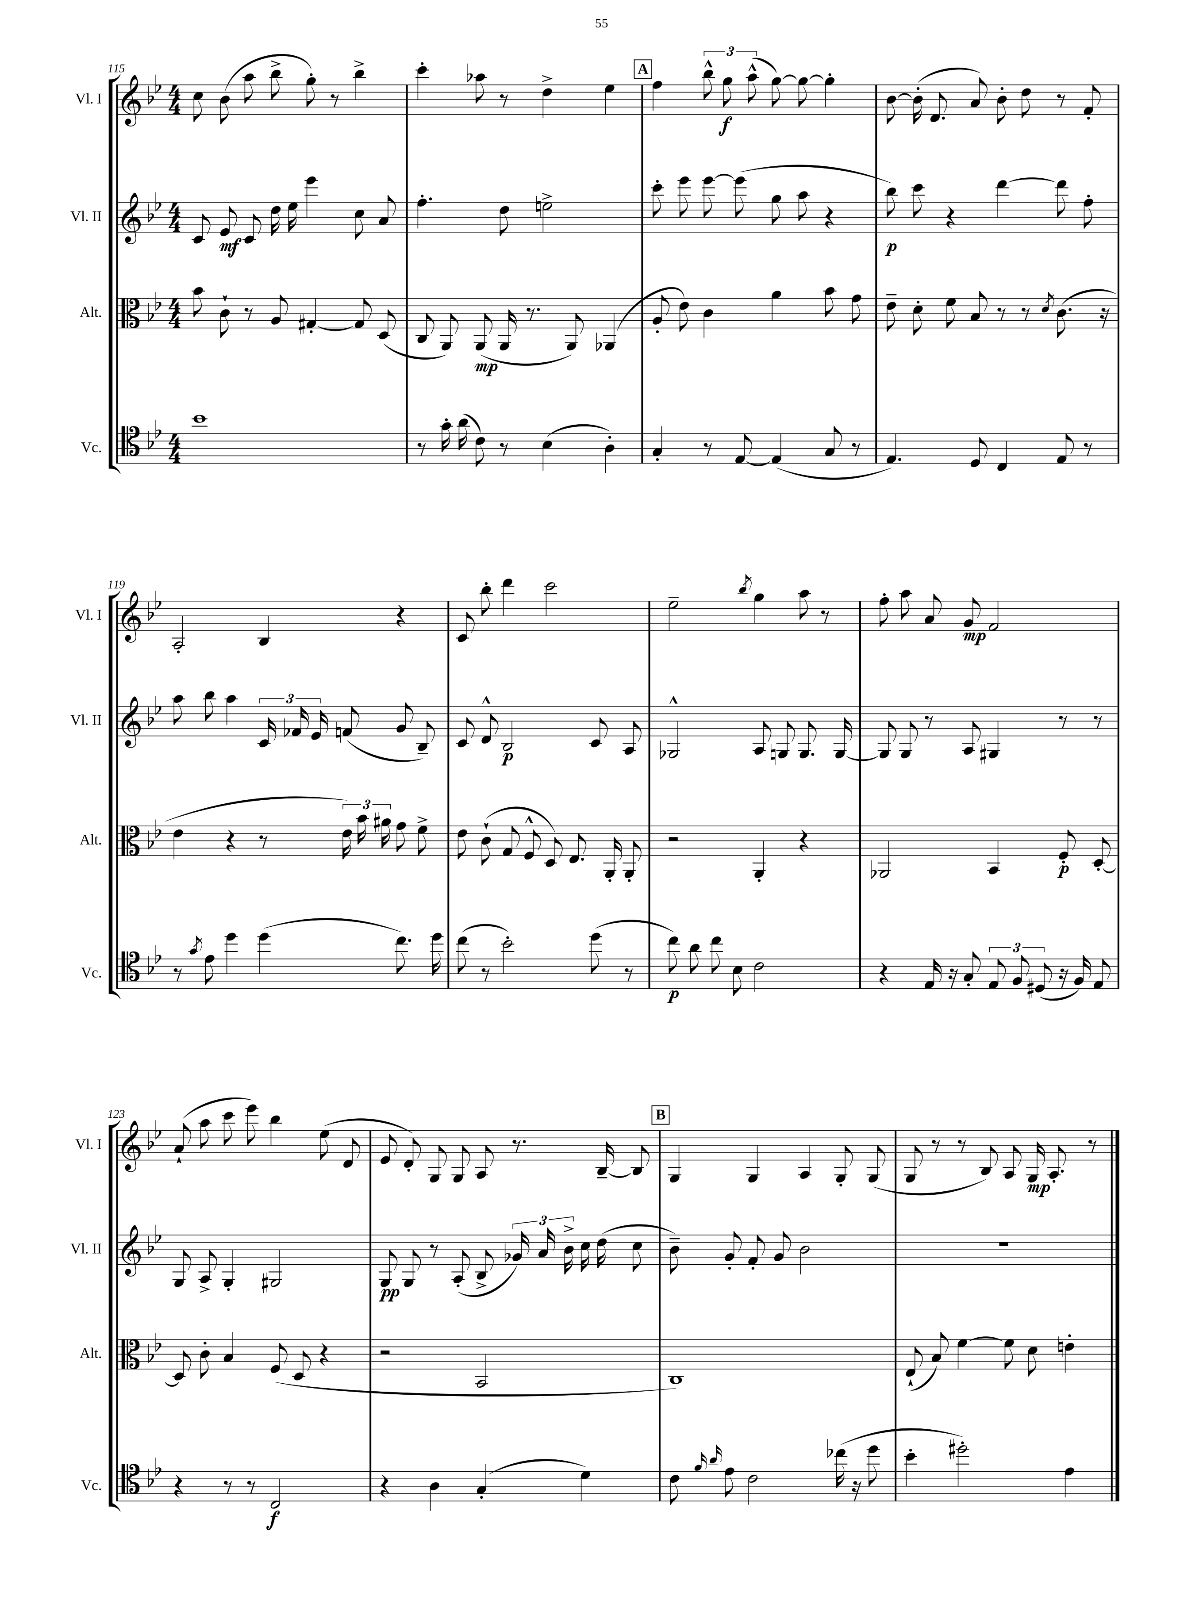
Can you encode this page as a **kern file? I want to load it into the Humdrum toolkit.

**kern	**kern	**kern	**kern
*staff4	*staff3	*staff2	*staff1
*clefC4	*clefC3	*clefG2	*clefG2
*k[b-e-]	*k[b-e-]	*k[b-e-]	*k[b-e-]
*M4/4	*M4/4	*M4/4	*M4/4
1b-	8b-\	8c/	8cc\
.	8c`\	8e-/	(8b-\
.	8r	8c/	8aa\
.	8A/	16dd\	8bb-^\
.	.	16ee-\	.
.	[4G#'/	4eee-\	8gg'\)
.	.	.	8r
.	8G#/]	8cc\	4bb-^\
.	(8D/	8a/	.
=	=	=	=
8r	8C/	4.ff'\	4ccc'\
16g'\	8AA/)	.	.
(16a\	.	.	.
8c\)	(8AA/	.	8aa-\
8r	16AA/	8dd\	8r
.	8.r	.	.
(4B-\	.	2ee^\	4dd^\
.	8AA/)	.	.
4A'\)	(4AA-/	.	4ee-\
=	=	=	=
4G'/	8A'/	8ccc'\	4ff\
.	8e-\)	8eee-\	.
8r	4c\	[8eee-\	12bb-^^\
.	.	.	12gg\
[8E-/	.	(8eee-\]	.
.	.	.	(12aa^^\
(4E-/]	4a\	8gg\	[8gg\)
.	.	8aa\	8gg\_
8G/	8b-\	4r	4gg'\]
8r	8g\	.	.
=	=	=	=
4.E-/)	8e-~\	8bb-\)	[8b-\
.	8d'\	8ccc\	(16b-'\]
.	.	.	8.d/
.	8f\	4r	.
8D/	8B-/	.	8a/)
4C/	8r	[4ddd\	8b-'\
.	8r	.	8dd\
.	8qd/	.	.
8E-/	(8.c\	8ddd\]	8r
8r	.	8ff'\	8f'/
.	16r	.	.
=	=	=	=
8r	4e-\	8aa\	2A'/
8qg/	.	.	.
8e-\	.	8bb-\	.
4dd\	4r	4aa\	.
(4dd\	8r	24c/	4B-/
.	.	24f-/	.
.	.	24e-/	.
.	24e-\)	(8f/	.
.	24b-\	.	.
.	24a#\	.	.
8.cc\)	8g\	8g/	4r
.	8f^\	8B-~/)	.
16dd\	.	.	.
=	=	=	=
(8cc\	8e-\	8c/	8c/
8r	(8c`\	8d^^/	8bb-'\
2b-'\)	8G/	2B-/	4ddd\
.	8F^^/	.	.
.	8D/)	.	2ccc\
.	8.E-/	.	.
(8dd\	.	8c/	.
.	16AA'/	.	.
8r	8AA'/	8A/	.
=	=	=	=
8cc\)	2r	2G-^^/	2ee-~\
8a\	.	.	.
8cc\	.	.	.
8B-\	.	.	.
.	.	.	8qbb-/
2c\	4AA'/	8A/	4gg\
.	.	8G/	.
.	4r	8.G/	8aa\
.	.	.	8r
.	.	[16G/	.
=	=	=	=
4r	2AA-/	8G/]	8ff'\
.	.	8G/	8aa\
16E-/	.	8r	8a/
16r	.	.	.
8G'/	.	8A/	8g/
12E-/	4BB-/	4G#/	2f/
12F/	.	.	.
(12D#/	.	.	.
16r	8F'/	8r	.
16F/)	.	.	.
8E-/	[8D'/	8r	.
=	=	=	=
4r	8D/]	8G/	(8a`/
.	8c'\	8A^/	8aa\
8r	4B-/	4G'/	8ccc\
8r	.	.	8eee-\)
2C/	(8F/	2G#/	4bb-\
.	8D/	.	.
.	4r	.	(8ee-\
.	.	.	8d/
=	=	=	=
4r	2r	8G/	8e-/
.	.	8G/	8d'/)
4A\	.	8r	8G/
.	.	(8A'/	8G/
(4G'/	2BB-/	8B-^/	8A/
.	.	24g-/)	8.r
.	.	24a/	.
.	.	24b-^\	.
4d\)	.	16cc\	.
.	.	(16dd\	[16B-~/
.	.	8cc\	8B-/]
=	=	=	=
8c\	1C)	8b-~\)	4G/
16qqf/	.	.	.
16qqa/	.	.	.
8e-\	.	8g'/	.
2c\	.	8f'/	4G/
.	.	8g/	.
.	.	2b-\	4A/
(16cc-\	.	.	8G'/
16r	.	.	.
8dd\	.	.	(8G/
=	=	=	=
4b-'\	(8E-`/	1r	8G/
.	8B-/)	.	8r
2dd#'\)	[4f\	.	8r
.	.	.	8B-/)
.	8f\]	.	8A/
.	8d\	.	16G/
.	.	.	8.A'/
4e-\	4e'\	.	.
.	.	.	8r
==	==	==	==
*-	*-	*-	*-
